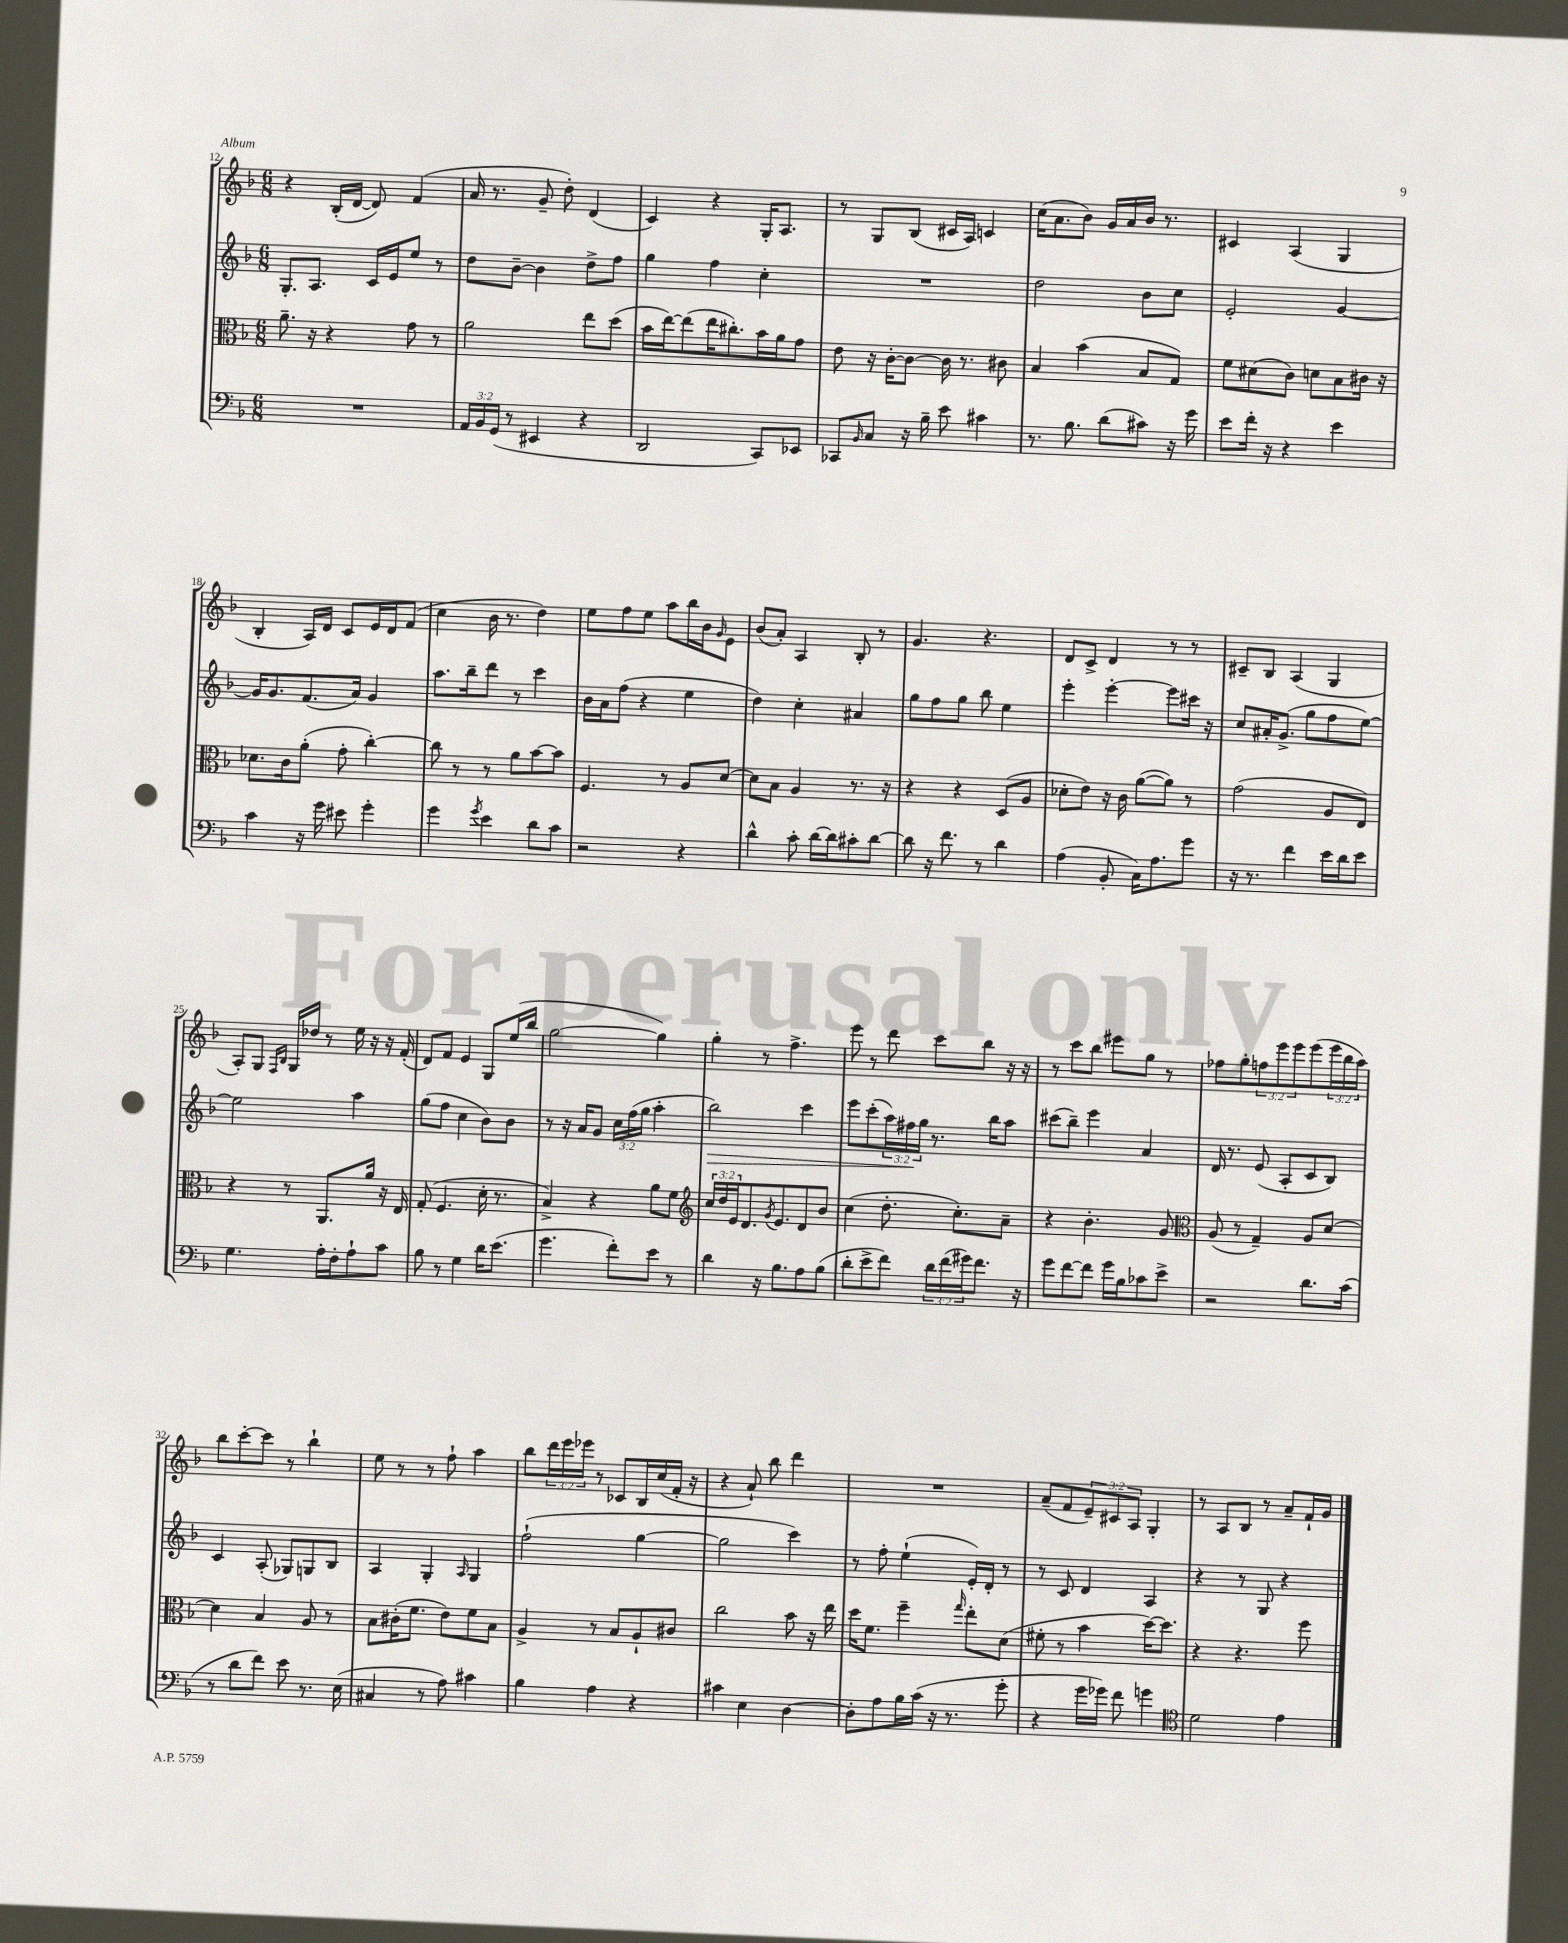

**kern	**kern	**kern	**dynam	**kern
*part4	*part3	*part2	*part2	*part1
*staff4	*staff3	*staff2	*staff2	*staff1
*clefF4	*clefC3	*clefG2	*	*clefG2
*k[b-]	*k[b-]	*k[b-]	*	*k[b-]
*M6/8	*M6/8	*M6/8	*	*M6/8
=12	=12	=12	=12	=12
2.r	8.a~\	8.G'/L	.	4r
.	16r	8.A/J	.	.
.	4r	.	.	(16B-'/LL
.	.	.	.	[16d/JJ
.	.	16c/LL	.	8d/])
.	.	16e/J	.	.
.	8g\	8ee/J	.	(4f/
.	8r	8r	.	.
=13	=13	=13	=13	=13
24AA/LL	2a\	8dd\L	.	16a/
24BB-/	.	.	.	.
.	.	.	.	8.r
(24GG/JJ	.	.	.	.
8r	.	[8b-~\J	.	.
4EE#X/	.	4b-\]	.	8g~/
.	.	.	.	8dd'\)
4r	8ee\L	8dd^\L	.	(4d/
.	(8dd\J	8ff\J	.	.
=14	=14	=14	=14	=14
2DD/	16b-\LL	4gg\	.	4c/)
.	[16ee\J)	.	.	.
.	(8ee\]	.	.	.
.	16ee\K	4ff\	.	4r
.	8.cc#X'\)	.	.	.
8CC/L)	16b-\L	4cc'\	.	16G'/KL
.	16a\J	.	.	8.A/J
8EE-X/J	8g\J	.	.	.
=15	=15	=15	=15	=15
8CC-X/L	8e\	2.r	.	8r
16qqBB-/	.	.	.	.
8C/J	16r	.	.	8G/L
.	[16c'\KL	.	.	.
16r	8c\J_	.	.	(8B-/J
16B-~\	.	.	.	.
8e\	16c\]	.	.	16c#X/LL
.	8.r	.	.	16A/JJ)
4c#X\	.	.	.	4cn/
.	8c#X\	.	.	.
=16	=16	=16	=16	=16
8.r	4B-/	2dd\	.	(16cc\KL
.	.	.	.	8.a\
8.B-\	.	.	.	.
.	(4b-\	.	.	8b-\J)
(8d\L	.	.	.	16g/LL
.	.	.	.	16a/
8c#X\J)	8B-/L	8b-\L	.	16b-/JJ
.	.	.	.	8.r
16r	8G/J)	8cc\J	.	.
16g\	.	.	.	.
=17	=17	=17	=17	=17
8e\L	8f\L	2e'/	.	4c#X/
16f'\Jk	(8d#X\	.	.	.
16r	.	.	.	.
4r	8c\J)	.	.	(4A/
.	8dn\L	.	.	.
4e\	8B-\	[4g/	.	4G/
.	16c#X\Jk	.	.	.
.	16r	.	.	.
!!LO:LB:g=z
=18	=18	=18	=18	=18
4c\	8.d-X\L	16g/KL]	.	4B-'/
.	.	8.g/	.	.
.	16c\k	.	.	.
16r	(8a'\J	(8.f/	.	16A/LL)
16g\	.	.	.	16d/JJ
8e#X\	8g'\	.	.	8c/L
.	.	16a/Jk)	.	.
4g'\	[4cc'\)	4g/	.	16e/L
.	.	.	.	16d/J
.	.	.	.	(8f/J
=19	=19	=19	=19	=19
4g\	8cc\]	8.aa\L	.	4cc\
.	8r	.	.	.
.	.	16bb-~\k	.	.
8qg/	.	.	.	.
4e\	8r	8ddd\J	.	16b-\
.	.	.	.	8.r
.	8a\L	8r	.	.
8d\L	[8b-\	4ccc\	.	4dd\)
8c\J	8b-\J]	.	.	.
=20	=20	=20	=20	=20
2r	4.F/	16b-\LL	.	8ee\L
.	.	16a\J	.	.
.	.	(8ff\J	.	8ff\
.	.	4r	.	8ee\J
.	8r	.	.	8aa\L
4r	8A/L	4ee\	.	16bb-\L
.	.	.	.	16b-\J
.	.	.	.	16qqg/
.	[8d/J	.	.	8e\J
=21	=21	=21	=21	=21
4d^^\	8d\L]	4dd\)	.	(8b-/L
.	8B-\J	.	.	8a'/J)
8c'\	4A/	4cc'\	.	4A/
[16d\LL	.	.	.	.
16d\J]	.	.	.	.
8c#X'\	8.r	4a#X/	.	8B-'/
[8d\J	.	.	.	8r
.	16r	.	.	.
=22	=22	=22	=22	=22
8d\]	4r	8gg\L	.	4.g/
16r	.	8ff\	.	.
8.f\	.	.	.	.
.	4r	8gg\J	.	.
8r	.	8bb-\	.	4.r
4d\	(8D/L	4ee\	.	.
.	8A/J	.	.	.
=23	=23	=23	=23	=23
(4A\	8d-X'\L	4eee'\	.	8d/L
.	8e\J)	.	.	8c^/J
8BB-'/	16r	[4eee'\	.	4d/
.	16c\	.	.	.
16C\KL)	([8a\L	.	.	.
8.A\	.	.	.	.
.	8a\J])	8eee\L]	.	8r
8g\J	8r	16ccc#X\Jk	.	8r
.	.	16r	.	.
=24	=24	=24	=24	=24
16r	(2g\	8cc/L	.	8c#X~/L
8.r	.	.	.	.
.	.	16a#X'/K	.	8B-/J
.	.	(8.g^/J	.	.
4f\	.	.	.	(4A/
.	.	8gg\L	.	.
16e\LL	8A/L	8ff\	.	4G/
16d\J	.	.	.	.
8e\J	8E/J)	[8ee\J)	.	.
!!LO:LB:g=z
=25	=25	=25	=25	=25
4.G\	4r	2ee\]	.	8A'/L)
.	.	.	.	8G/J
.	.	.	.	16qqF/LL
.	.	.	.	16qqB-/JJ
.	8r	.	.	16G/LL
.	.	.	.	16dd-X/JJ
16A'\LL	8.AA/L	.	.	8r
16F'\J	.	.	.	.
8A`\	.	4aa\	.	16ee\
.	16a/Jk	.	.	16r
8c\J	16r	.	.	16r
.	16E/	.	.	(16f'/
=26	=26	=26	=26	=26
8B-\	(8G'/	(8gg\L	.	8d/L)
8r	4.F/	8ff\J	.	8f/J
4G\	.	4cc\	.	4e/
16d\KL	16d'\	8b-\L)	.	8G/L
(8.e\J	8.r	.	.	.
.	.	8b-\J	.	(16ee/L
.	.	.	.	16bb-/JJ
=27	=27	=27	=27	=27
4.g\	4B-^/)	8r	.	[2gg\
.	.	16r	.	.
.	.	16a/KL	.	.
.	4r	8g/J	.	.
8f'\L)	.	24cc\LL	.	.
.	.	(24ff\	.	.
.	.	24gg\JJ	.	.
8e\J	8a\L	4aa'\	.	4gg\])
8r	8f\J	.	.	.
=28	=28	=28	=28	=28
*	*clefG2	*	*	*
!	!	!	!LO:HP:b	!
4d\	24cc/LL	2bb-\)	>	4gg'\
.	24dd/	.	.	.
.	24e/J	.	.	.
.	8.d/	.	.	.
16r	.	.	.	8r
.	8qg/	.	.	.
8.B-\L	8.e/	.	.	.
.	.	.	.	4.ff^\
8A\	8d/	4ccc\	.	.
(8B-\J	8b-/J	.	.	.
=29	=29	=29	=29	=29
8d'\L	(4cc\	8eee\L	.	8eee\
8e^\	.	(8ccc'\	.	8r
8f\J)	8.dd'\	24aa\L)	.	8ddd\
.	.	24ff#X\	.	.
.	.	24gg\JJ	]	.
24d\LL	.	8.r	.	8ccc\L
(24f\	.	.	.	.
.	8.cc'\L)	.	.	.
24g#X\J)	.	.	.	.
8.f\J	.	.	.	8bb-\J
.	.	16bb-\KL	.	.
.	8a~\J	8aa\J	.	16r
16r	.	.	.	16r
=30	=30	=30	=30	=30
8g\L	4r	(8ccc#X\L	.	8r
[8f\	.	8bb-~\J)	.	8ccc\L
8f\J]	4.b-'\	4eee\	.	8bb-\J
16g\LL	.	.	.	8eee#X\L
16B-\J	.	.	.	.
8c-X\	.	4a/	.	8gg\J
8e^\J	8g/	.	.	8r
=31	=31	=31	=31	=31
*	*clefC3	*	*	*
2r	(8A/	16d/	.	8ff-X\L
.	.	8.r	.	.
.	8r	.	.	8gg'\
.	4G~/)	(8e/	.	12ffn\
.	.	.	.	12eee\
.	.	8A'/L	.	.
.	.	.	.	12eee\
8.d\L	8A/L	8c/	.	(8eee\
.	[8d/J	8B-/J)	.	24eee\L
.	.	.	.	24bb-\
(16c\Jk	.	.	.	.
.	.	.	.	24aa\JJ)
!!LO:LB:g=z
=32	=32	=32	=32	=32
8r	4d\]	4c/	.	8bb-\L
8d\L	.	.	.	[8ccc'\
8f\J)	4B-/	(8A'/	.	8ccc\J]
8e\	.	8G-X/L)	.	8r
8.r	8A/	8Gn/	.	4bb-`\
.	8r	8B-/J	.	.
(16E\	.	.	.	.
=33	=33	=33	=33	=33
4C#X/	8B-\L	4A/	.	8ee\
.	(16c#X'\K	.	.	8r
.	8.f\J	.	.	.
8r	.	4G'/	.	8r
8A\)	8e\L)	.	.	8ff`\
.	.	16qqA/	.	.
4c#X\	8f\	4G/	.	4aa\
.	8B-\J	.	.	.
=34	=34	=34	=34	=34
4B-\	4A^/	(2ff`\	.	8bb-\L
.	.	.	.	24ddd\L
.	.	.	.	24eee\
.	.	.	.	24eee-X\JJ
4A\	8r	.	.	8r
.	8B-/L	.	.	8c-X/L
4r	8A`/	[4gg\	.	16B-/L
.	.	.	.	(16cc/
.	8c#X/J	.	.	16f'/JJ
.	.	.	.	16r
=35	=35	=35	=35	=35
4c#X\	2cc\	2gg\]	.	4r
4E\	.	.	.	8a`/)
.	.	.	.	8bb-\
[4D\	8b-\	4ccc\)	.	4ddd\
.	16r	.	.	.
.	16ee\	.	.	.
=36	=36	=36	=36	=36
8D'\L]	16dd\KL	8r	.	2.r
.	8.f\J	.	.	.
8A\	.	8ff'\	.	.
16B-\L	4ff~\	(4ee`\	.	.
(16c\JJ	.	.	.	.
16r	.	.	.	.
8.r	.	.	.	.
.	16qqgg/	.	.	.
.	8ee'\L	16e'/LL)	.	.
.	.	16d'/JJ	.	.
8g'\	(8d\J	8r	.	.
=37	=37	=37	=37	=37
4r	8f#X'\	8r	.	(8a~/L
.	8r	8c/	.	8f/
16g\LL	4b-\	4d/	.	12e~/)
16g-X\JJ)	.	.	.	.
.	.	.	.	12c#X/
8f\	.	.	.	.
.	.	.	.	12A/J
4gn\	[16dd\KL)	4A/	.	4G'/
.	8.dd\J]	.	.	.
=38	=38	=38	=38	=38
*clefC4	*	*	*	*
2d\	4r	4r	.	8r
.	.	.	.	8A/L
.	4.r	8r	.	8B-/J
.	.	8G/	.	8r
4e\	.	4r	.	8a~/L
.	8ff\	.	.	16f`/L
.	.	.	.	16g/JJ
==	==	==	==	==
*-	*-	*-	*-	*-
